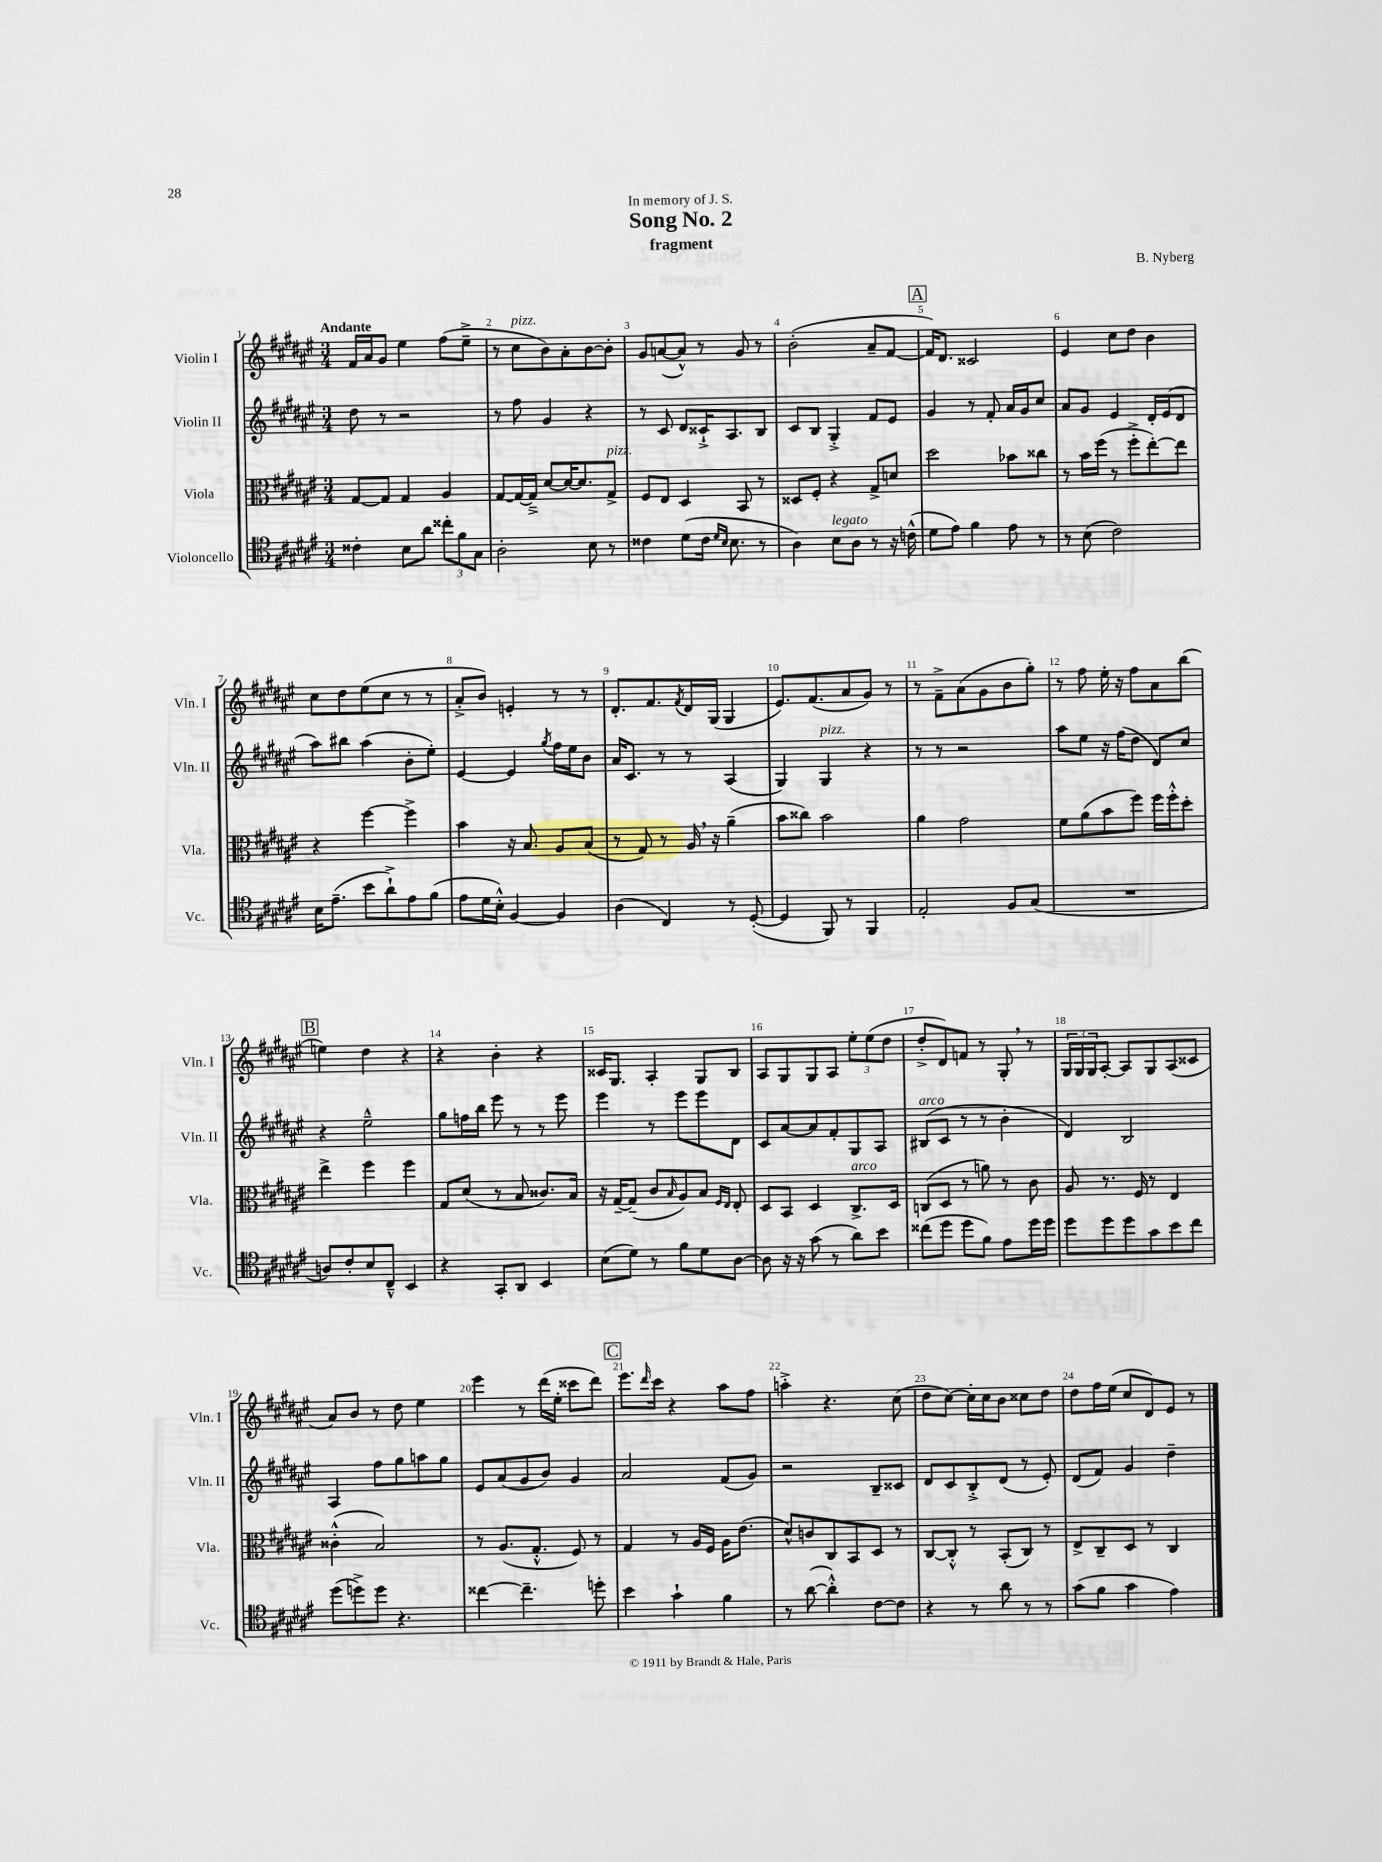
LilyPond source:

\header { title = "Song No. 2" composer = "B. Nyberg" subtitle = "fragment" dedication = "In memory of J. S." }
<<
\new StaffGroup <<
\new Staff = "s0" \with { instrumentName = "Violin I" shortInstrumentName = "Vln. I" } {
    \clef treble \key fis \major \numericTimeSignature \time 3/4 \tempo "Andante"
    fis'16 ais'16 gis'8 eis''4 fis''8( eis''8---> |
    r8 cis''8^\markup { \italic "pizz." } b'8) ais'8-. b'8~ b'8-. |
    gis'8 a'8~( a'8-^) r8 gis'8 r8 |
    b'2-.( ais'8-- fis'8~ |
    \mark \markup { \box "A" } fis'16) dis'8. cisis'2 |
    eis'4 cis''8 dis''8 b'4 |
    cis''8 dis''8 eis''8( cis''8 r8 r8 |
    ais'8-.-> b'8) e'4-. r8 r8 |
    dis'8.-. fis'8. \acciaccatura { fis'8 } dis'16 gis16( gis4 |
    eis'8.) fis'8.( ais'8 gis'8) r8 |
    r8 fis'8---> ais'8( gis'8 b'8 gis''8-.) |
    r8 fis''8 eis''16-. r16 fis''8 ais'8 b''8( |
    \mark \markup { \box "B" } e''4) dis''4 r4 |
    r4 b'4-. r4 |
    cisis'16 gis8. ais4-. gis8 b8 |
    ais8 gis8 gis8 ais8 \tuplet 3/2 { eis''8-. eis''8( dis''8 } |
    dis''8-.-> dis'8) f'8 r8 gis8-. \breathe r8 |
    \tuplet 3/2 { gis16 gis16 gis16 } ais8~-. ais8 gis8 ais8( cisis'8 |
    ais'8) b'8 r8 dis''8 eis''4 |
    eis'''4 r8 dis'''16( eis''16-. cisis'''8 dis'''8) |
    \mark \markup { \box "C" } eis'''8. \grace { dis'''16 } cis'''16 r4 ais''8 fis''8 |
    a''4-.-> r4. cis''8( |
    dis''8 cis''8~) cis''16-. cis''16 b'8 cisis''8 dis''8 |
    dis''8 fis''16 eis''16( cis''8 dis'8) eis'8 r8 \bar "|." |
}
\new Staff = "s1" \with { instrumentName = "Violin II" shortInstrumentName = "Vln. II" } {
    \clef treble \key fis \major \numericTimeSignature \time 3/4
    dis''8 r8 r2 |
    r8 fis''8 gis'4 r4 |
    r8 cis'8 dis'8 cisis'16-!-> ais8. b8 |
    cis'8 b8 gis4-.-> fis'8 eis'8 |
    \mark \markup { \box "A" } gis'4 r8 fis'8-. ais'16 gis'16 cis''8 |
    ais'8 gis'8 eis'4 dis'16-. eis'16( dis'8 |
    ais''8) bis''8 ais''4( b'8-. eis''8-.) |
    eis'4~ eis'4 \acciaccatura { gis''8 } fis''16 eis''16 b'8 |
    ais'16 cis'8. r8 r8 ais4( |
    gis4) gis4^\markup { \italic "pizz." } r4 |
    r8 r8 r2 |
    ais''8 eis''8 r16 fis''16( dis''8 dis'8) cis''8 |
    \mark \markup { \box "B" } r4 eis''2---^ |
    gis''8 f''16 b''16 eis'''8 r8 r8 eis'''8 |
    eis'''4 r8 eis'''8 eis'''8 dis'8 |
    cis'8 ais'8~ ais'8 fis'8-. gis8 ais8 |
    bis8^\markup { \italic "arco" }( cis'8 r8 r8 b'4-. |
    dis'4) b2 |
    ais4 fis''8 gis''8 a''8 gis''8 |
    eis'8 ais'8( gis'8 b'8) gis'4 |
    \mark \markup { \box "C" } ais'2 fis'8( gis'8) |
    r2 b8-- cisis'8 |
    dis'8 cis'8 b8-.-> dis'8( r8 eis'8-.) |
    dis'8( fis'8) gis'4 dis''4-- \bar "|." |
}
\new Staff = "s2" \with { instrumentName = "Viola" shortInstrumentName = "Vla." } {
    \clef alto \key fis \major \numericTimeSignature \time 3/4
    gis8~ gis8 gis4 ais4 |
    gis8~ gis16~ gis16---> dis'8~ dis'16~ dis'8. gis8->^\markup { \italic "pizz." } |
    fis8 eis8 dis4 b,8 r8 |
    disis8 fis8-. r4 gis8-> d'8 |
    \mark \markup { \box "A" } dis''2 bes'8 cisis''8 |
    r8 b'16 fis''16( r8 fis''8-.-> eis''8~-.) eis''8 |
    r4 fis''4~ fis''4-> |
    b'4 r16 b8. ais8 b8( |
    r8 gis8) r8 ais16 \breathe r16 ais'4--( |
    b'8 cisis''8) b'2 |
    ais'4 gis'2 |
    fis'8 ais'8( b'8 fis''8) fis''16 fis''16-.-^ dis''8-. |
    \mark \markup { \box "B" } eis''4-> fis''4 fis''4 |
    gis8 dis'8( r8 b8 cisis'8.) b16 |
    r16 gis16~-- gis8--( cis'8 \grace { b16 } ais8) b8 \grace { fis16 eis16 } eis8-. |
    dis8 b,8 dis4 cis8.->^\markup { \italic "arco" } dis16 |
    c8( dis8 r8 a'8) r8 cis'8 |
    ais8 r8. fis16 r8 eis4 |
    cisis'4-.-^( b2) |
    r8 ais8.( gis8.-.-^ fis8) r8 |
    \mark \markup { \box "C" } gis4 r8 ais16 fis16 ais16 eis'8.( |
    dis'8-^) c'8 cis8 b,8 dis8 r8 |
    cis8~ cis8-.-^ r8 b,8-.( cis8) r8 |
    eis8-> cis8-- dis8 r8 cis4 \bar "|." |
}
\new Staff = "s3" \with { instrumentName = "Violoncello" shortInstrumentName = "Vc." } {
    \clef tenor \key fis \major \numericTimeSignature \time 3/4
    cisis'4-. b8 ais'8 \tuplet 3/2 { cisis''8-. fis'8 gis8 } |
    ais2-. b8 r8 |
    cisis'4 dis'8( cisis'16 \grace { dis'16 b16 } b8. r8 |
    ais4) b8^\markup { \italic "legato" } ais8 r8 r16 c'16-^( |
    \mark \markup { \box "A" } dis'8 eis'8) fis'4 eis'8 r8 |
    r8 b8( cis'2) |
    b16 eis'8.--( b'8 ais'8-!->) eis'8 fis'8( |
    eis'8 dis'16 b16-.-^) fis4~ fis4 |
    ais4( cis4) r8 dis8~-.( |
    dis4 fis,8) r8 fis,4 |
    eis2-. fis8 gis8( |
    R2. |
    \mark \markup { \box "B" } a8) cis'8-. b8 cis8---^ b,4 |
    r4 gis,8-. ais,8 b,4 |
    b8( dis'8) r8 fis'8 dis'8 ais8~ |
    ais8 r16 r16 gis'8( r8 ais'8) b'8 |
    cisis''8( dis''8 dis''8 fis'8) eis'8 dis''16 dis''16 |
    dis''8 dis''8 dis''8 gis'8 b'8 cis''8 |
    dis''8( d''8->) d''8 r4. |
    cisis''4~ cisis''4.-- d''8-. |
    \mark \markup { \box "C" } b'4 gis'4-! fis'4 |
    r8 ais'8~( ais'4-.-^) cis'8~ cis'8 |
    r4 r8 ais'8 r8 r8 |
    gis'8( fis'8 gis'4 eis'4) \bar "|." |
}
>>
>>
\layout { \context { \Score \override BarNumber.break-visibility = ##(#f #t #t) barNumberVisibility = #all-bar-numbers-visible } }
